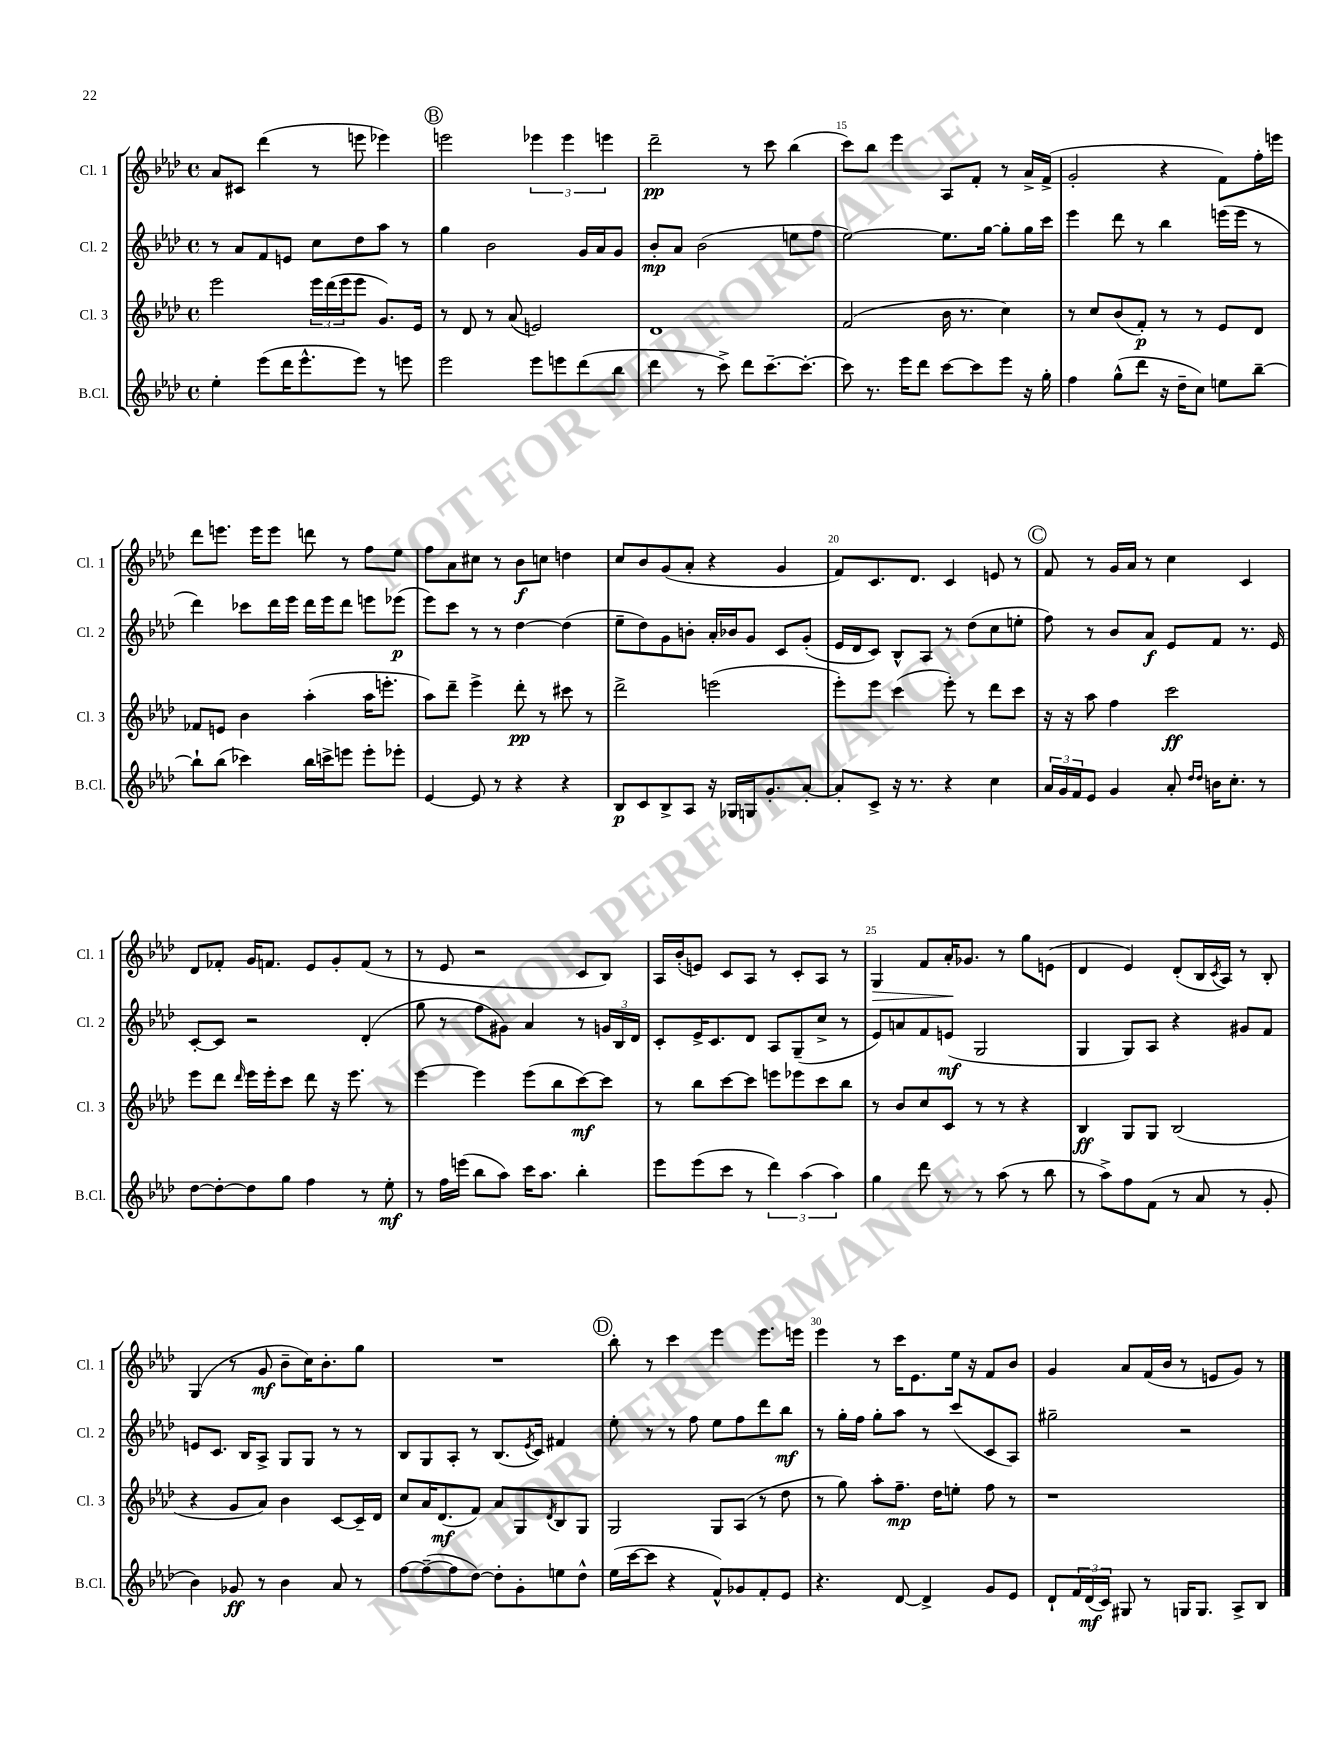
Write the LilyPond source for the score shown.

<<
\new StaffGroup <<
\new Staff = "s0" \with { instrumentName = "Cl. 1" shortInstrumentName = "Cl. 1" } {
    \clef treble \key aes \major \defaultTimeSignature \time 4/4
    aes'8 cis'8 des'''4( r8 e'''8 ees'''4) |
    \mark \markup { \circle "B" } e'''2 \tuplet 3/2 { ees'''4 ees'''4 e'''4 } |
    des'''2--\pp r8 c'''8 bes''4( |
    c'''8) bes''8 ees'''4 aes8 f'8-. r8 aes'16-> f'16->( |
    g'2-. r4 f'8) f''16-. e'''16 |
    des'''8 e'''8. e'''16 e'''8 d'''8 r8 f''8 ees''8 |
    f''8 aes'8 cis''8 r8 bes'8\f c''8 d''4 |
    c''8 bes'8 g'8( aes'8-. r4 g'4 |
    f'8) c'8. des'8. c'4 e'8 r8 |
    \mark \markup { \circle "C" } f'8 r8 g'16 aes'16 r8 c''4 c'4 |
    des'8 fes'8-. g'16 f'8. ees'8 g'8-. f'8( r8 |
    r8 ees'8 r2 c'8 bes8) |
    aes16 bes'16-.( e'8) c'8 aes8 r8 c'8-. aes8 r8 |
    g4\> f'8 aes'16-.\! ges'8. r8 g''8 e'8( |
    des'4 ees'4) des'8-.( bes16 \acciaccatura { c'8 } aes16) r8 bes8-. |
    g4( r8 g'8\mf bes'8-- c''16) bes'8.-. g''8 |
    R1 |
    \mark \markup { \circle "D" } bes''8-. r8 c'''4 ees'''4 ees'''8. e'''16 |
    ees'''4 r8 c'''16 ees'8. ees''16 r16 f'8 bes'8 |
    g'4 aes'8 f'16( bes'16 r8 e'8 g'8) r8 \bar "|." |
}
\new Staff = "s1" \with { instrumentName = "Cl. 2" shortInstrumentName = "Cl. 2" } {
    \clef treble \key aes \major \defaultTimeSignature \time 4/4
    r8 aes'8 f'8 e'8 c''8 des''8 aes''8 r8 |
    \mark \markup { \circle "B" } g''4 bes'2 g'16 aes'16 g'8 |
    bes'8-.\mp aes'8 bes'2( e''8 f''8 |
    ees''2~) ees''8. g''16~ g''8-. g''16 c'''16 |
    ees'''4 des'''8 r8 bes''4 e'''16( e'''16 r8 |
    des'''4) ces'''8 des'''16 ees'''16 des'''16 ees'''16 des'''8 e'''8 ees'''8\p( |
    ees'''8) c'''8 r8 r8 des''4~ des''4( |
    ees''8-- des''8) g'8 b'8-. aes'16-. bes'16 g'8 c'8 g'8-.( |
    ees'16 des'16 c'8) bes8-^ aes8 r8 des''8( c''8 e''8-. |
    \mark \markup { \circle "C" } f''8) r8 bes'8 aes'8\f ees'8 f'8 r8. ees'16 |
    c'8~-. c'8 r2 des'4-.( |
    g''8 r8 f''8 gis'8) aes'4 r8 \tuplet 3/2 { g'16 bes16 des'16 } |
    c'8-. ees'16-> c'8. des'8 aes8 g8--( c''8-> r8 |
    ees'8) a'8 f'8 e'8\mf( g2 |
    g4 g8) aes8 r4 gis'8 f'8 |
    e'8 c'8. bes16 aes8-> g8 g8 r8 r8 |
    bes8 g8 aes8-. r8 bes8.( \acciaccatura { ees'8 } c'16) fis'4 |
    \mark \markup { \circle "D" } ees''8-. r8 r8 f''8 ees''8 f''8 des'''8 bes''8\mf |
    r8 g''16-. f''16 g''8-. aes''8 r8 c'''8( c'8 aes8) |
    gis''2-- r2 \bar "|." |
}
\new Staff = "s2" \with { instrumentName = "Cl. 3" shortInstrumentName = "Cl. 3" } {
    \clef treble \key aes \major \defaultTimeSignature \time 4/4
    ees'''2 \tuplet 3/2 { ees'''16 des'''16( ees'''16 } ees'''8 g'8.) ees'16 |
    \mark \markup { \circle "B" } r8 des'8 r8 aes'8( e'2) |
    des'1 |
    f'2( bes'16 r8. c''4) |
    r8 c''8 bes'8( f'8-.\p) r8 r8 ees'8 des'8 |
    fes'8 e'8 bes'4 aes''4-.( aes''16 e'''8.-. |
    aes''8) des'''8-- ees'''4-> des'''8-.\pp r8 cis'''8 r8 |
    des'''2-> e'''2( |
    ees'''8-.) ees'''8 c'''4( ees'''8-.) r8 des'''8 c'''8 |
    \mark \markup { \circle "C" } r16 r16 aes''8 f''4 c'''2\ff |
    ees'''8 des'''8 \grace { des'''16 } ees'''16 ees'''16-. c'''8 des'''8 r16 ees'''8. r8 |
    ees'''4~ ees'''4 ees'''8( bes''8 c'''8~\mf) c'''8 |
    r8 bes''8 c'''8~ c'''8 e'''8 ees'''8 c'''8 bes''8 |
    r8 bes'8 c''8 c'8 r8 r8 r4 |
    bes4\ff g8 g8 bes2( |
    r4 g'8 aes'8) bes'4 c'8~ c'16-- des'16 |
    c''8 aes'16 des'8.\mf( f'8) aes'8 g8 \acciaccatura { des'8 } bes8 g8 |
    \mark \markup { \circle "D" } g2 g8 aes8( r8 des''8 |
    r8 g''8) aes''8-. f''8.--\mp des''16 e''8-. f''8 r8 |
    r1 \bar "|." |
}
\new Staff = "s3" \with { instrumentName = "B.Cl." shortInstrumentName = "B.Cl." } {
    \clef treble \key aes \major \defaultTimeSignature \time 4/4
    ees''4-. ees'''8( des'''16 ees'''8.-^ ees'''8) r8 e'''8 |
    \mark \markup { \circle "B" } ees'''2 ees'''8 e'''8 des'''8( bes''8 |
    des'''4 r8 c'''8->) des'''8 c'''8.~-- c'''8.~-. |
    c'''8 r8. ees'''16 des'''8 c'''8~ c'''8 ees'''8 r16 g''16-. |
    f''4 g''8-^( des'''8 r16 des''16-- c''8) e''8 bes''8~-- |
    bes''8-! bes''8( ces'''4) bes''16 c'''16-> e'''8 e'''8-. ees'''8-. |
    ees'4~ ees'8 r8 r4 r4 |
    bes8\p c'8 bes8-> aes8 r16 ges16 g16 g'8.-. aes'8~-. |
    aes'8-. c'8-> r16 r8. r4 c''4 |
    \mark \markup { \circle "C" } \tuplet 3/2 { aes'16 g'16 f'16 } ees'8 g'4 aes'8-. \grace { des''16 des''16 } b'16 c''8.-. r8 |
    des''8~ des''8~-. des''8 g''8 f''4 r8 ees''8-.\mf |
    r8 f''16 e'''16( bes''8 aes''8) c'''16 aes''8. bes''4-. |
    ees'''8 ees'''8( c'''8 r8 \tuplet 3/2 { des'''4) aes''4( aes''4) } |
    g''4 des'''8 r8 r8 aes''8( r8 bes''8 |
    r8 aes''8->) f''8 f'8( r8 aes'8 r8 g'8-. |
    bes'4) ges'8\ff r8 bes'4 aes'8 r8 |
    f''8~ f''8~--( f''8 des''8~) des''8-. g'8-. e''8 des''8-^ |
    \mark \markup { \circle "D" } ees''16( c'''16~ c'''8 r4 f'8-^) ges'8 f'8-. ees'8 |
    r4. des'8~ des'4-> g'8 ees'8 |
    des'8-! \tuplet 3/2 { f'16 des'16\mf( c'16) } gis8 r8 g16 g8. aes8-> bes8 \bar "|." |
}
>>
>>
\layout { \context { \Score currentBarNumber = #12 \override BarNumber.break-visibility = ##(#f #t #t) barNumberVisibility = #(every-nth-bar-number-visible 5) } }
